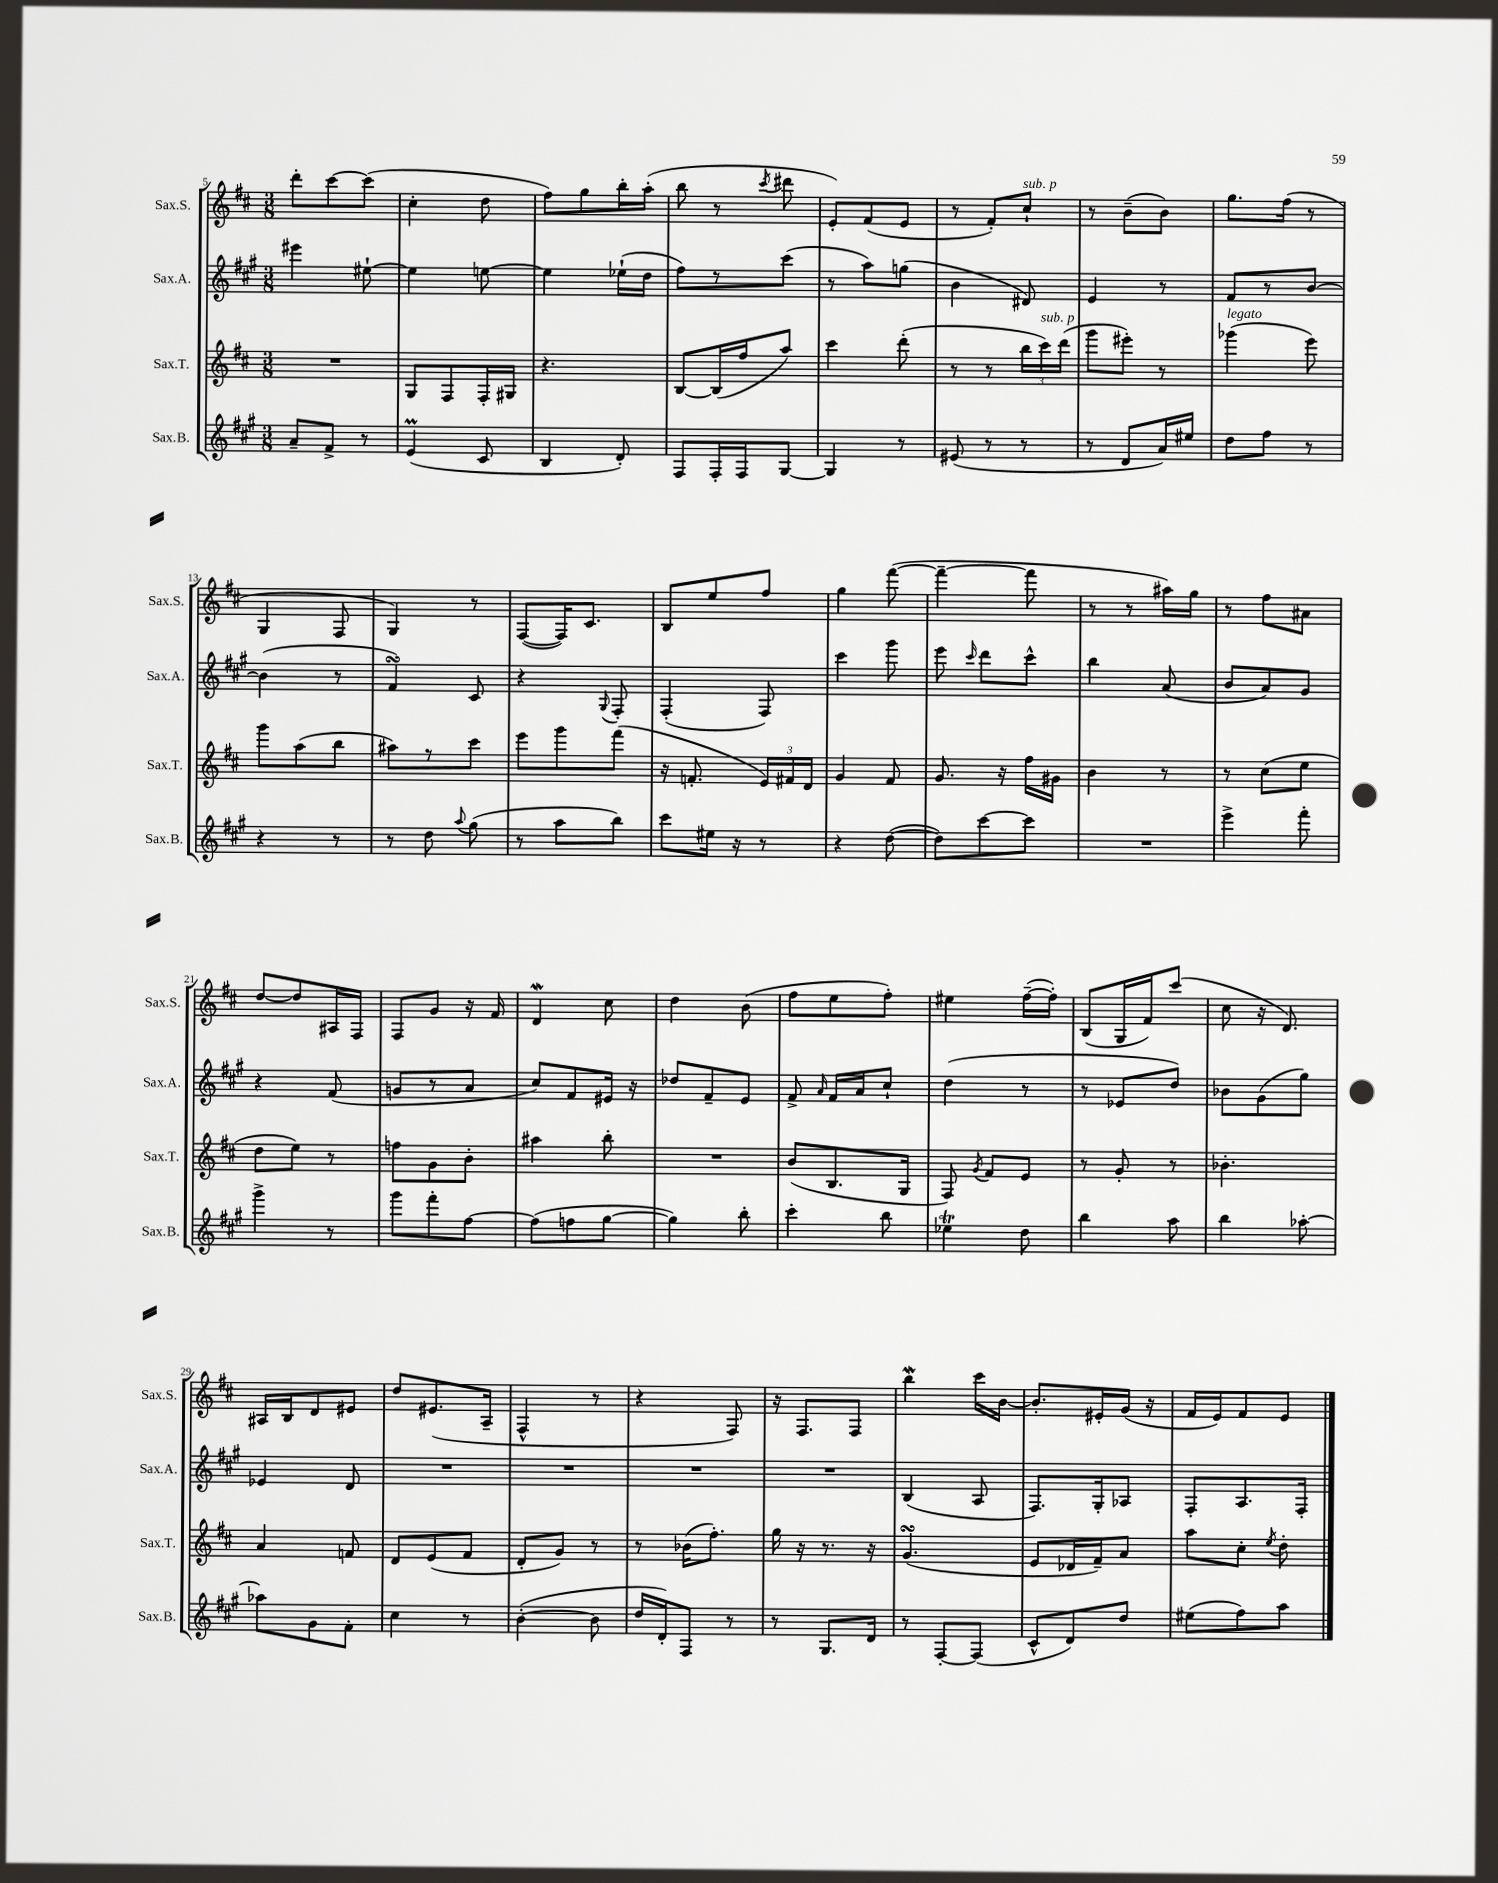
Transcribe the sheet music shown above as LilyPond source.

<<
\new StaffGroup <<
\new Staff = "s0" \with { instrumentName = "Sax.S." shortInstrumentName = "Sax.S." } {
    \clef treble \key d \major \numericTimeSignature \time 3/8
    \autoBeamOff d'''8[-. cis'''8~ cis'''8]( |
    cis''4-. d''8 |
    fis''8[) g''8 b''16-. a''16]-.( |
    b''8 r8 \acciaccatura { cis'''8 } dis'''8 |
    e'8[-.) fis'8( e'8] |
    r8 fis'8[-.) cis''8]-!^\markup { \italic "sub. p" } |
    r8 b'8[--( b'8]) |
    g''8.[ fis''16]( r8 |
    g4 fis8 |
    g4) r8 |
    fis8[~( fis16) cis'8.] |
    b8[ e''8 fis''8] |
    g''4 fis'''8~( |
    fis'''4~-- fis'''8 |
    r8 r8 ais''16[) g''16] |
    r8 fis''8[ ais'8] |
    d''8[~ d''8 ais16 fis16] |
    fis8[ g'8] r16 fis'16 |
    d'4\mordent cis''8 |
    d''4 b'8( |
    fis''8[ e''8 fis''8]-.) |
    eis''4 fis''16[~--( fis''16]-.) |
    b8[( g16 fis'16) cis'''8]( |
    cis''8 r16 d'8.) |
    ais16[ b16 d'8 eis'8] |
    d''8[ eis'8.( a16]-- |
    fis4-^ r8 |
    r4 fis8) |
    r16 fis8.[ fis8] |
    b''4\mordent cis'''16[ b'16]~ |
    b'8.[-. eis'16-. g'16]( r16 |
    fis'16[ e'16) fis'8 e'8] \bar "|." |
}
\new Staff = "s1" \with { instrumentName = "Sax.A." shortInstrumentName = "Sax.A." } {
    \clef treble \key a \major \numericTimeSignature \time 3/8
    \autoBeamOff eis'''4 eis''8~-! |
    eis''4 e''8~ |
    e''4 ees''16[-!( d''16] |
    fis''8[) r8 cis'''8]( |
    r8 a''8[) g''8]( |
    b'4 dis'8) |
    e'4 r8 |
    fis'8[ r8 b'8]~ |
    b'4( r8 |
    fis'4\turn) cis'8 |
    r4 \appoggiatura { gis8 } fis8-. |
    fis4-.( fis8) |
    cis'''4 gis'''8 |
    e'''8 \grace { cis'''16 } d'''8[ cis'''8]-^ |
    b''4 a'8( |
    b'8[ a'8) gis'8] |
    r4 fis'8( |
    g'8[ r8 a'8] |
    cis''8[) fis'8 eis'16] r16 |
    des''8[ fis'8-- e'8] |
    fis'8-> \grace { a'16 } fis'16[ a'16 cis''8]-! |
    d''4( r8 |
    r8 ees'8[ d''8]) |
    bes'8[ gis'8( gis''8]) |
    ees'4 d'8 |
    R4. |
    R4. |
    R4. |
    R4. |
    b4( a8 |
    fis8.[) gis16-. aes8] |
    fis8[-. a8. fis16]-. \bar "|." |
}
\new Staff = "s2" \with { instrumentName = "Sax.T." shortInstrumentName = "Sax.T." } {
    \clef treble \key d \major \numericTimeSignature \time 3/8
    \autoBeamOff R4. |
    g8[ fis8 fis16-. gis16] |
    r4. |
    b8[~ b16( fis''16 a''8]) |
    cis'''4 d'''8-.( |
    r8 r8 \tuplet 3/2 { b''16[ cis'''16^\markup { \italic "sub. p" }) d'''16]( } |
    g'''8[ eis'''8]-.) r8 |
    ges'''4^\markup { \italic "legato" }( e'''8) |
    g'''8[ a''8( b''8] |
    ais''8[) r8 cis'''8] |
    e'''8[ g'''8 fis'''8]( |
    r16 f'8.-. \tuplet 3/2 { e'16[) fis'16 d'16] } |
    g'4 fis'8 |
    g'8. r16 fis''16[ gis'16] |
    b'4 r8 |
    r8 cis''8[( e''8] |
    d''8[ e''8]) r8 |
    f''8[ g'8 b'8]-. |
    ais''4 b''8-. |
    R4. |
    b'8[( b8. g16] |
    fis8) \acciaccatura { g'8 } fis'8[ e'8] |
    r8 g'8-. r8 |
    bes'4.-. |
    a'4 f'8 |
    d'8[ e'8( fis'8] |
    d'8[-. g'8]) r8 |
    r8 bes'16[( fis''8.]-.) |
    g''16 r16 r8. r16 |
    g'4.\turn( |
    e'8[ des'16 fis'16--) a'8] |
    a''8[ cis''8]-. \acciaccatura { e''8 } d''8-. \bar "|." |
}
\new Staff = "s3" \with { instrumentName = "Sax.B." shortInstrumentName = "Sax.B." } {
    \clef treble \key a \major \numericTimeSignature \time 3/8
    \autoBeamOff a'8[-- fis'8]-> r8 |
    e'4\prall( cis'8 |
    b4 d'8-.) |
    fis8[ fis16-. fis16 gis8]~ |
    gis4 r8 |
    eis'8( r8 r8 |
    r8 d'8[ a'16) eis''16] |
    d''8[ fis''8] r8 |
    r4 r8 |
    r8 d''8 \appoggiatura { a''8 } gis''8( |
    r8 a''8[ b''8]) |
    cis'''8[ eis''16] r16 r8 |
    r4 d''8~( |
    d''8[) cis'''8~ cis'''8] |
    R4. |
    e'''4-> fis'''8-. |
    gis'''4-> r8 |
    gis'''8[ fis'''8-. fis''8]~ |
    fis''8[( f''8 gis''8]~ |
    gis''4) b''8-. |
    cis'''4-. b''8 |
    ees''4\trill d''8 |
    b''4 a''8 |
    b''4 aes''8~-. |
    aes''8[ gis'8 fis'8]-. |
    cis''4 r8 |
    b'4~-.( b'8 |
    d''16[ d'16-.) fis8] r8 |
    r8 gis8.[ d'16] |
    r8 fis8[~-. fis8]( |
    cis'8[-^ d'8) d''8] |
    eis''8[( fis''8) a''8] \bar "|." |
}
>>
>>
\layout { \context { \Score currentBarNumber = #5 } }
